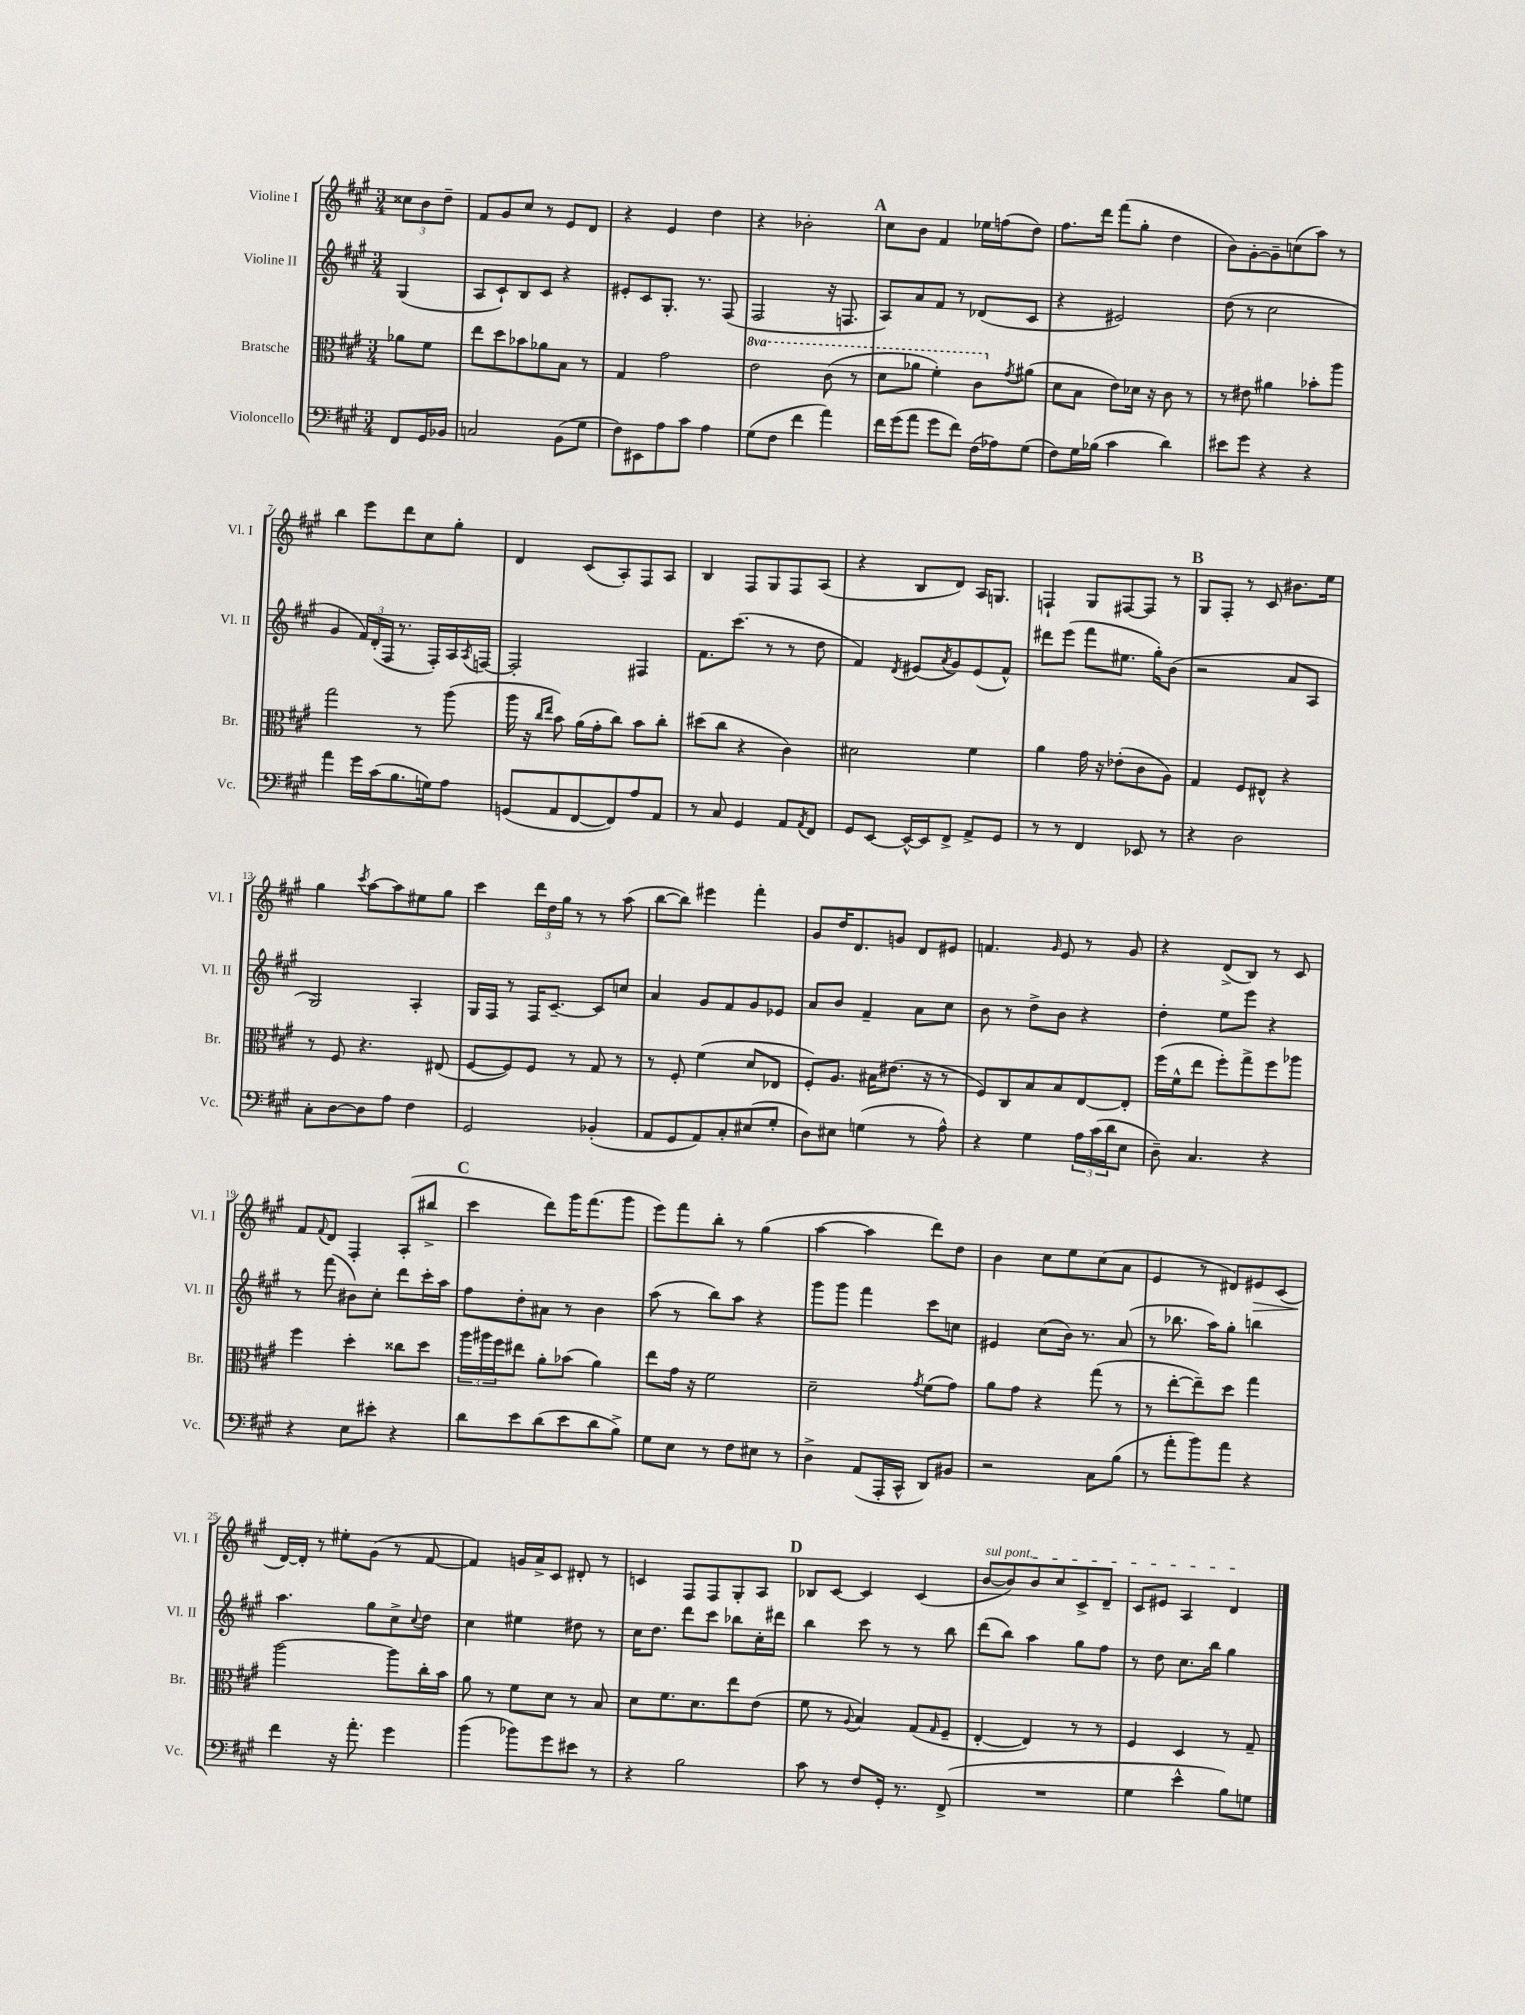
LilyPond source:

<<
\new StaffGroup <<
\new Staff = "s0" \with { instrumentName = "Violine I" shortInstrumentName = "Vl. I" } {
    \clef treble \key a \major \numericTimeSignature \time 3/4 \partial 4
    \tuplet 3/2 { cisis''8 b'8 d''8-- } |
    fis'8 gis'8 cis''8 r8 e'8 d'8 |
    r4 e'4 d''4 |
    r4 bes'2-. |
    \mark \markup { \bold "A" } cis''8 b'8 fis'4 ees''16 f''16( d''8) |
    fis''8. d'''16 fis'''8( gis''8-. d''4 |
    b'8) gis'8~-. gis'8-- c''8( a''8) r8 |
    b''4 e'''8 d'''8 cis''8 gis''8-. |
    d'4 cis'8( a8-.) fis8 a8 |
    b4 fis8 gis8 fis8 a8( |
    r4 b8 d'8) a16 g8. |
    f4-! gis8 fis8~ fis8 r8 |
    \mark \markup { \bold "B" } gis8 fis8-. r8 cis'8 bis'8. e''16 |
    gis''4 \acciaccatura { cis'''8 } a''8~ a''8 eis''8 gis''8 |
    cis'''4 \tuplet 3/2 { d'''16 d''16 gis''16 } r8 r8 a''8( |
    b''8~ b''8) eis'''4 fis'''4-. |
    gis'8 d''16 d'8. g'8 d'8 eis'8 |
    f'4. \grace { gis'16 } e'8 r8 gis'8 |
    r4 d'8->( b8) r8 cis'8 |
    fis'8 \appoggiatura { fis'8 } d'8 fis4-. a8-.( bis''8-> |
    \mark \markup { \bold "C" } cis'''4 d'''8) gis'''16 fis'''8.( gis'''8 |
    e'''8) fis'''8 b''8-. r8 gis''4( |
    a''4~ a''4 d'''8) d''8 |
    b'4 cis''8 e''8 cis''8( a'8 |
    e'4 r8 dis'8) eis'8\> cis'8( |
    d'16~\!) d'16-. r8 eis''8-. gis'8( r8 fis'8~ |
    fis'4) g'16 a'16-> cis'8 dis'8-. r8 |
    c'4 fis8 fis8 gis8-. a8 |
    \mark \markup { \bold "D" } bes8 cis'8~ cis'4 cis'4( |
    \once \override TextSpanner.bound-details.left.text = \markup { \italic "sul pont." } b'8~\startTextSpan b'8) b'8 cis''8 cis'8-> d'8-- |
    cis'8 eis'8 a4 d'4\stopTextSpan \bar "|." |
}
\new Staff = "s1" \with { instrumentName = "Violine II" shortInstrumentName = "Vl. II" } {
    \clef treble \key a \major \numericTimeSignature \time 3/4 \partial 4
    gis4( |
    a8 cis'8-!) b8 cis'8 r4 |
    eis'8-. cis'8 gis8.-. r8. fis8( |
    fis2 r16 f8. |
    \mark \markup { \bold "A" } a8) a'8 fis'8 r8 des'8( cis'8 |
    r4 eis'2) |
    d''8( r8 cis''2 |
    gis'4 \tuplet 3/2 { fis'16) d'16-.( fis16 } r8. fis16-.) a16 \acciaccatura { a8 } f16~ |
    f2-. fis4 |
    fis'8. cis'''8.( r8 r8 d''8 |
    fis'4) \acciaccatura { d'8 } eis'8( \acciaccatura { a'8 } gis'8) eis'8( fis'8-^) |
    dis'''8 e'''8( fis'''8 eis''8. gis''16-.) b'8( |
    \mark \markup { \bold "B" } r2 a'8 a8 |
    gis2) a4-. |
    gis16 fis16 r8 fis16 cis'8.~-- cis'8 c''8 |
    a'4 gis'8 fis'8 gis'8 ees'8 |
    a'8 b'8 fis'4-- a'8 cis''8 |
    b'8 r8 d''8-> b'8 r4 |
    d''4-. e''8 e'''8 r4 |
    r8 fis'''8( bis'8) cis''8-. d'''8 cis'''16-. a''16 |
    \mark \markup { \bold "C" } fis''8 d''8-. ais'8 r8 b'4 |
    a''8( r8 b''8) a''8 r4 |
    gis'''8 gis'''8 fis'''4 cis'''8 c''8 |
    eis'4 cis''8( b'16) r8. a'8( |
    r8 bes''8. a''16) gis''8-. b''4 |
    a''4. gis''8 cis''8-> \appoggiatura { cis''8 } d''8 |
    cis''4 eis''4 dis''8 r8 |
    cis''16 d''8. d'''8 cis'''8 bes''8 cis''16-. dis'''16 |
    \mark \markup { \bold "D" } b''4 cis'''8 r8 r8 b''8 |
    d'''8( b''8) a''4 gis''8 fis''8 |
    r8 d''8 cis''8. b''16 gis''4 \bar "|." |
}
\new Staff = "s2" \with { instrumentName = "Bratsche" shortInstrumentName = "Br." } {
    \clef alto \key a \major \numericTimeSignature \time 3/4 \set Staff.ottavationMarkups = #ottavation-simple-ordinals \partial 4
    aes'8 fis'8 |
    e''8 d''8 bes'8 aes'8 b8 r8 |
    gis4 gis'2 |
    \ottava #1 e''2 cis''8( r8 |
    \mark \markup { \bold "A" } d''8 aes''8 fis''4-.) cis''8 \ottava #0 \acciaccatura { gis'8 } ais'8( |
    d'8 b8 e'8) des'16 r16 cis'8 r8 |
    r8 eis'8 ais'4 bes'8-. a''8 |
    gis''2 r8 a''8( |
    a''16 r16 \grace { cis''16 e''16 } b'8) a'16( gis'16-. cis''8) b'8 cis''8-. |
    dis''8( cis''8 r4 cis'4) |
    dis'2 fis'4 |
    a'4 gis'16 r16 ees'8-.( cis'8 a8) |
    \mark \markup { \bold "B" } gis4 fis8 eis8-^ r4 |
    r8 fis8 r4. eis8( |
    fis8~ fis8) fis8 r8 gis8 r8 |
    r8 fis8-. fis'4( d'8 ees8 |
    fis8-.) a8. bis16 eis'8.( r16 r8 |
    fis8) cis8 b8 b8 e8~ e8-. |
    fis''16( fis'16-^ e''8 fis''8-.) gis''8-> fis''8 aes''8 |
    fis''4 d''4-. cisis''8 d''8 |
    \mark \markup { \bold "C" } \tuplet 3/2 { a''16 ais''16 fis''16 } eis''8 a'8-. bes'8( a'4) |
    e''8 gis'16 r16 fis'2 |
    d'2-- \acciaccatura { gis'8 } fis'8( gis'8) |
    a'8 gis'8 r4 gis''8( r8 |
    r8 e''8~-. e''8--) d''8 gis''4 |
    a''2~ a''8 cis''16-. b'16 |
    a'8 r8 fis'8 d'8 r8 b8 |
    d'8 fis'8. d'8. e''8 e'8( |
    \mark \markup { \bold "D" } fis'8 r8 \appoggiatura { a8 } b4) gis8( \grace { gis16 } fis8-- |
    e4~-. e4) r8 r8 |
    fis4 d4 r8 gis8-- \bar "|." |
}
\new Staff = "s3" \with { instrumentName = "Violoncello" shortInstrumentName = "Vc." } {
    \clef bass \key a \major \numericTimeSignature \time 3/4 \partial 4
    fis,8 gis,16 bes,16 |
    c2 b,8( gis8 |
    fis8) eis,8 a8 cis'8 a4 |
    gis8( fis8 fis'4 a'4) |
    \mark \markup { \bold "A" } fis'16 gis'16( a'8 gis'8 fis'8) fis16( aes16) gis8( |
    fis8) gis16 bes16( cis'4 d'4) |
    eis'8 gis'8 r4 r4 |
    a'4 gis'16 cis'16( b8. g16) a8 |
    g,8( a,8 fis,8~ fis,8) a8 a,8 |
    r8 cis8 gis,4 a,8 \acciaccatura { a,8 } fis,8 |
    gis,8 e,8~ e,16~-^ e,16 fis,8-> a,8-> gis,8 |
    r8 r8 fis,4 ees,8 r8 |
    \mark \markup { \bold "B" } r4 d2 |
    cis8-. d8~ d8 a8 fis4 |
    gis,2 bes,4-.( |
    a,8 gis,8 a,8) cis8-. eis8( gis8-. |
    d8) eis8 g4( r8 a8-^) |
    r4 gis4 \tuplet 3/2 { a16 cis'16( d'16 } e8 |
    d8--) cis4. r4 |
    r4 e8 eis'8-. r4 |
    \mark \markup { \bold "C" } d'8 e'8 d'8( e'8 d'8 b8->) |
    gis8 e8 r8 fis8 eis8 r8 |
    d4-> a,8( a,,16-. cis,16-^ d,8) bis,8 |
    r2 cis8 b8( |
    r8 a'8-. b'8) a'8 r4 |
    fis'4 r16 a'8.-. gis'4 |
    b'4( bes'8) gis'8 eis'8 r8 |
    r4 b2 |
    \mark \markup { \bold "D" } cis'8 r8 fis8 gis,16-. r8. fis,8->( |
    R2. |
    gis4 e'4-^ b8) g8 \bar "|." |
}
>>
>>
